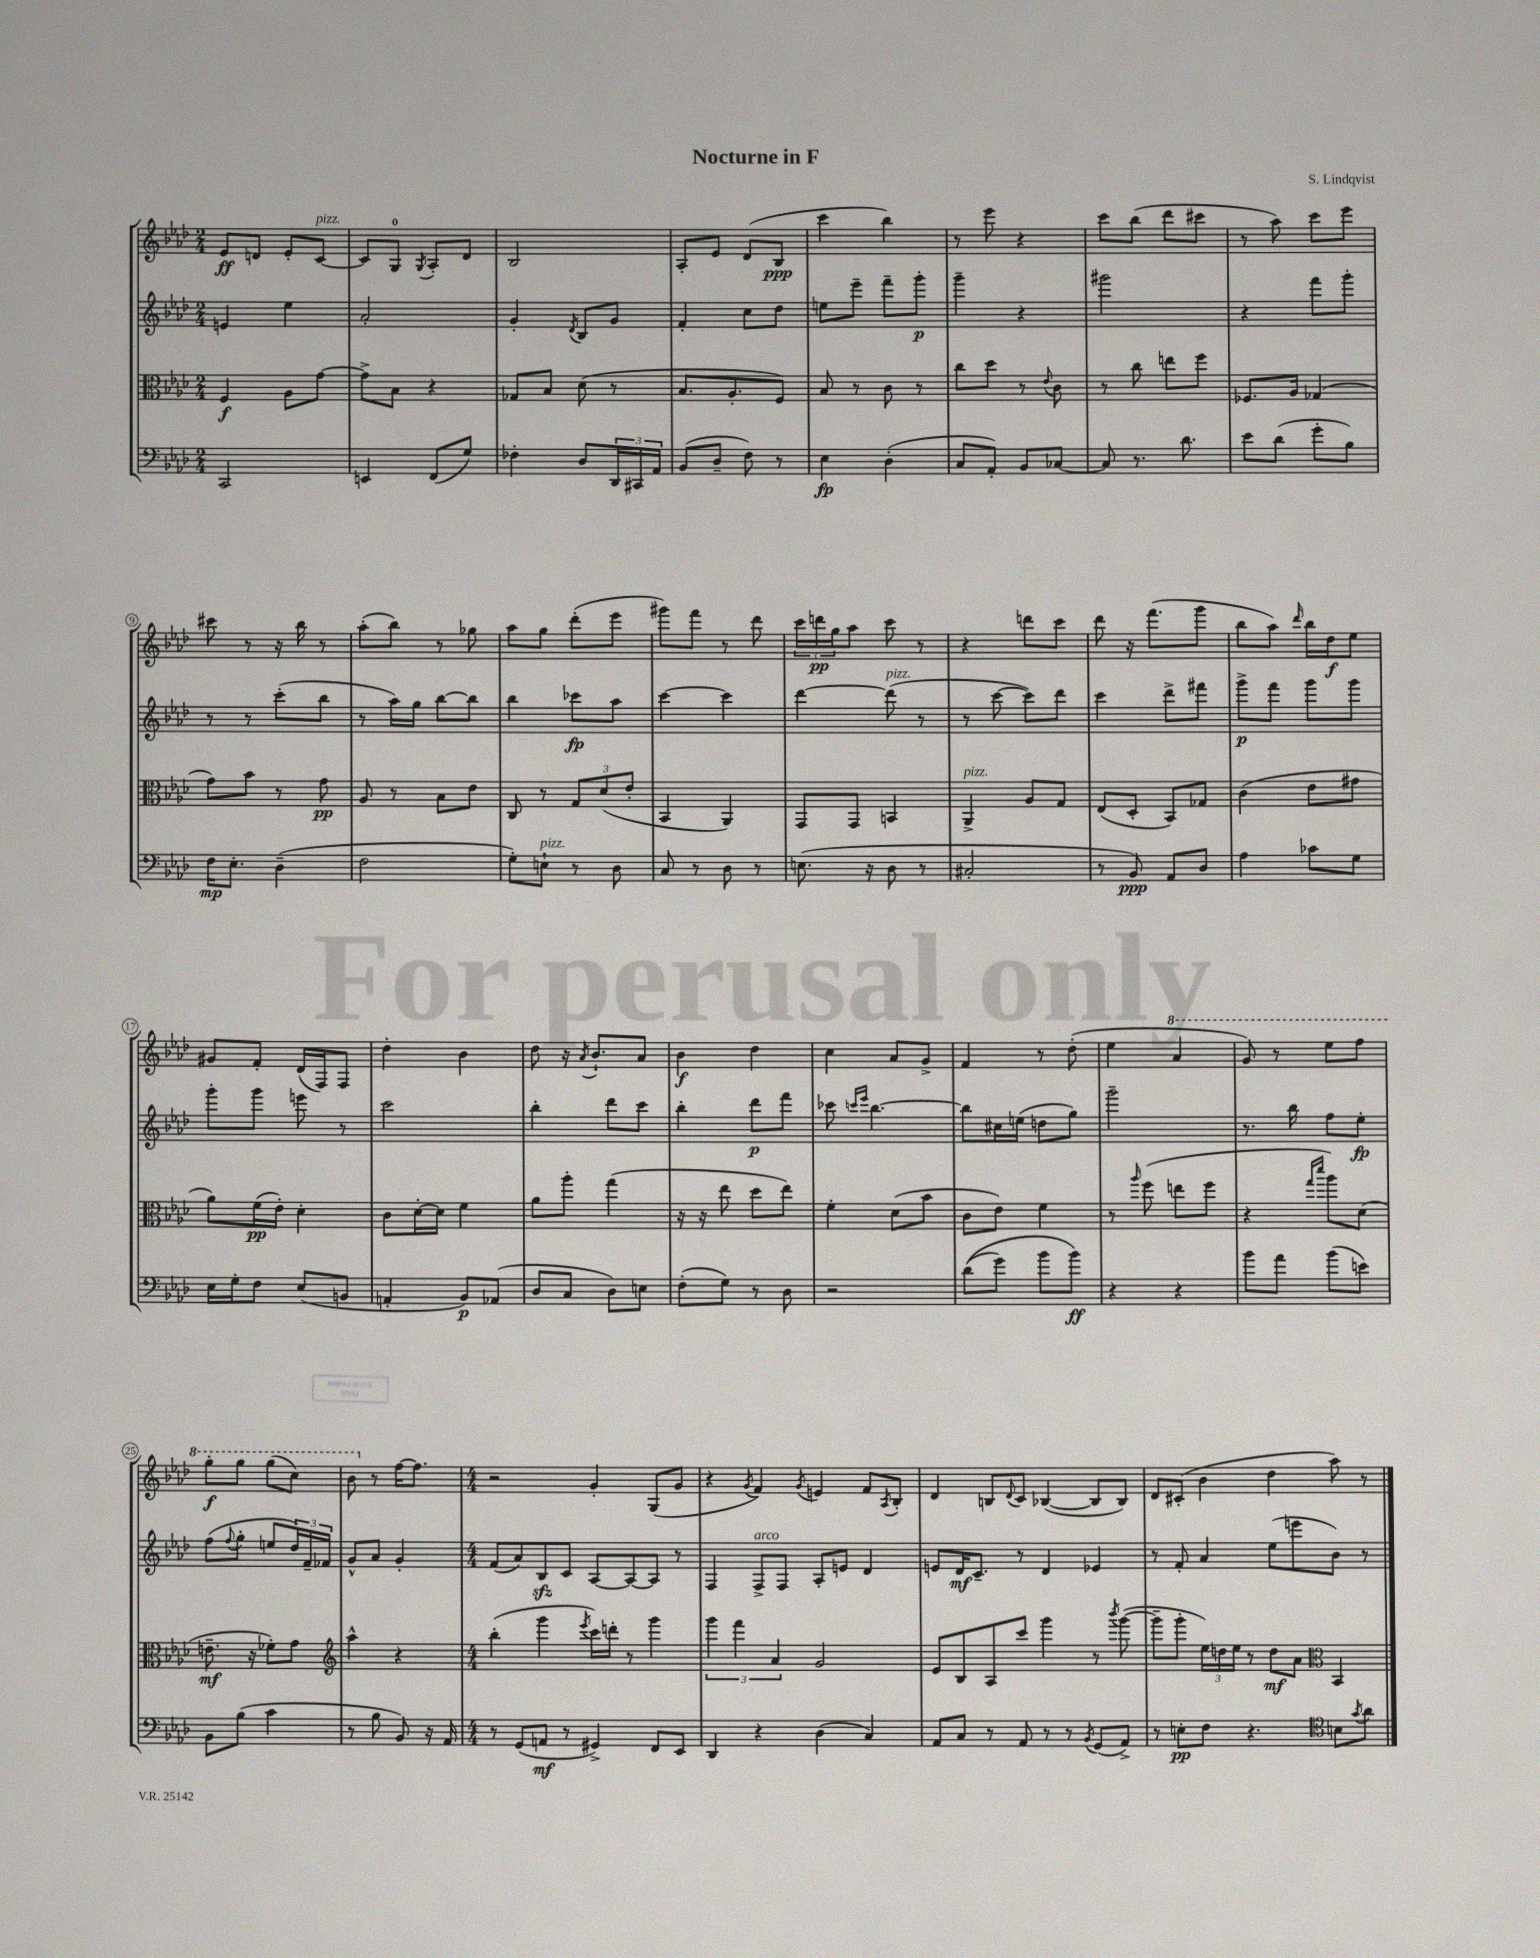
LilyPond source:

\header { title = "Nocturne in F" composer = "S. Lindqvist" }
<<
\new StaffGroup <<
\new Staff = "s0" {
    \clef treble \key aes \major \numericTimeSignature \time 2/4
    ees'8\ff d'8 ees'8-. c'8~^\markup { \italic "pizz." } |
    c'8 g8-0 \acciaccatura { g8 } aes8-. des'8 |
    bes2 |
    aes8-. ees'8 des'8( bes8\ppp |
    c'''4 bes''4) |
    r8 ees'''8 r4 |
    c'''8 bes''8( des'''8 cis'''8 |
    r8 aes''8) c'''8 ees'''8 |
    cis'''8 r8 r16 bes''16 r8 |
    aes''8-.( bes''8) r8 ges''8 |
    aes''8 g''8 des'''8-.( ees'''8 |
    gis'''8) f'''8 r8 des'''8 |
    \tuplet 3/2 { c'''16 d'''16\pp g''16 } aes''8 c'''8 r8 |
    r4 d'''8 c'''8 |
    des'''8 r16 f'''8.( g'''8 |
    bes''8 aes''8) \grace { des'''16 } bes''16 des''16\f ees''8 |
    gis'8 f'8-. des'16( f16) f8 |
    des''4-. bes'4 |
    des''8 r16 \acciaccatura { aes'8 } bes'8.-! aes'8 |
    bes'4\f des''4 |
    c''4 aes'8 g'8-> |
    f'4 r8 des''8-.( |
    ees''4 \ottava #1 aes''4 |
    g''8) r8 ees'''8 f'''8 |
    g'''8-.\f g'''8 g'''8( c'''8) |
    bes''8 \ottava #0 r8 f''16~ f''8. |
    \numericTimeSignature \time 4/4 r2 g'4-. g8( g'8 |
    r4 \acciaccatura { g'8 } f'4) \acciaccatura { g'8 } e'4 f'8 \acciaccatura { aes8 } bes8-. |
    des'4 b8 \appoggiatura { des'8 } c'8 bes4~( bes8 bes8) |
    des'8 cis'8-.( bes'4 des''4 aes''8) r8 \bar "|." |
}
\new Staff = "s1" {
    \clef treble \key aes \major \numericTimeSignature \time 2/4
    e'4 ees''4 |
    aes'2-. |
    g'4-. \acciaccatura { des'8 } bes8 g'8 |
    f'4-. c''8 des''8 |
    e''8 ees'''8-- f'''8-- g'''8-.\p |
    g'''4-- r4 |
    gis'''2 |
    r4 f'''8 g'''8-. |
    r8 r8 c'''8-.( bes''8 |
    r8 aes''16) g''16 bes''8~ bes''8 |
    bes''4 ces'''8\fp aes''8 |
    c'''4~ c'''4 |
    des'''4~ des'''8^\markup { \italic "pizz." }( r8 |
    r8 c'''8~ c'''8) des'''8 |
    c'''4 des'''8-> fis'''8 |
    g'''8->\p f'''8 g'''8 g'''8 |
    g'''8-. g'''8 e'''8 r8 |
    c'''2 |
    bes''4-. des'''8 c'''8 |
    bes''4-. des'''8\p f'''8 |
    ces'''8 \grace { c'''16 ees'''16 } bes''4.~ |
    bes''8 cis''16 e''16( d''8 g''8) |
    g'''2-- |
    r8. bes''16 f''8 ees''8-.\fp |
    f''8( \appoggiatura { f''8 } g''8-. e''8 \tuplet 3/2 { des''16) f'16-- fes'16 } |
    g'8-^ aes'8 g'4-. |
    \numericTimeSignature \time 4/4 f'8( aes'8) bes8\sfz c'8 aes8~ aes8~ aes8 r8 |
    f4 f8->^\markup { \italic "arco" } f8 aes8-. e'8 des'4 |
    e'8 des'16\mf c'8.-- r8 des'4 ees'4 |
    r8 f'8-. aes'4 ees''8( e'''8 bes'8) r8 \bar "|." |
}
\new Staff = "s2" {
    \clef alto \key aes \major \numericTimeSignature \time 2/4
    f4\f aes8 g'8~ |
    g'8-> bes8 r4 |
    ges8 bes8 des'8( r8 |
    bes8. aes8.-. f8) |
    bes8 r8 c'8 r8 |
    c''8 des''8 r8 \appoggiatura { ees'8 } c'8 |
    r8 c''8 e''8 f''8 |
    fes8. aes16 ges4( |
    g'8) bes'8 r8 g'8\pp |
    aes8 r8 bes8 ees'8 |
    c8 r8 \tuplet 3/2 { g8 des'8( ees'8-. } |
    bes,4 aes,4) |
    g,8 g,8 b,4 |
    aes,4->^\markup { \italic "pizz." } aes8 g8 |
    ees8( des8-. bes,8) ges8 |
    c'4( ees'8 gis'8 |
    aes'8) f'16\pp( ees'16-.) des'4-. |
    c'8 des'16~-. des'16 f'4 |
    aes'8 aes''8-. g''4( |
    r16 r16 ees''8 des''8 ees''8) |
    f'4-. des'8( bes'8 |
    c'8 ees'8) f'4 |
    r8 \grace { aes''16 } f''8( e''8 f''8 |
    r4 \grace { g''16 des'''16 } aes''8) des'8( |
    e'8.--\mf r16 fes'8-.) g'8 |
    \clef treble aes''4-^ r4 |
    \numericTimeSignature \time 4/4 bes''4-.( g'''4 \acciaccatura { ees'''8 } c'''16) d'''16-. r8 g'''4 |
    \tuplet 3/2 { g'''4 f'''4 aes'4 } g'2 |
    ees'8 bes8 aes8 c'''8 g'''4 r8 \acciaccatura { bes'''8 } g'''8~( |
    g'''8-- g'''8-. \tuplet 3/2 { ees''16) d''16 ees''16 } r8 d''8\mf aes'8 \clef alto bes,4 \bar "|." |
}
\new Staff = "s3" {
    \clef bass \key aes \major \numericTimeSignature \time 2/4
    c,2 |
    e,4 f,8( g8) |
    fes4-. des8 \tuplet 3/2 { des,16 cis,16 aes,16 } |
    bes,8( des8-- f8) r8 |
    ees4\fp des4-.( |
    c8 aes,8-.) bes,8 ces8~ |
    ces8 r8. des'8. |
    ees'8 des'8( g'8-. bes8) |
    f16\mp ees8.-. des4--( |
    f2 |
    g8-.) e8-!^\markup { \italic "pizz." } r8 des8 |
    c8 r8 des8 r8 |
    e8.( r16 des8 r8 |
    cis2-. |
    r8 bes,8\ppp) aes,8 des8 |
    aes4 ces'8 g8 |
    ees16 g16-. f8 ees8( b,8 |
    a,4-. bes,8\p) aes,8( |
    des8 c8 des8) e8 |
    f8-.( g8) r8 des8 |
    r2 |
    des'8(\( g'8) bes'8 bes'8\ff\) |
    r4 r4 |
    bes'8 aes'8 bes'8( e'8) |
    bes,8 bes8( c'4 |
    r8 bes8 bes,8) r16 aes,16 |
    \numericTimeSignature \time 4/4 r8 g,8( a,8\mf r8 gis,4->) f,8 ees,8 |
    des,4 r4 des4( c4) |
    aes,8 c8 r8 aes,8 r8 r8 \acciaccatura { bes,8 } g,8( aes,8->) |
    r8 e8-.\pp f8 r4. \clef tenor b8 \acciaccatura { g'8 } aes'8 \bar "|." |
}
>>
>>
\layout { \context { \Score \override BarNumber.stencil = #(make-stencil-circler 0.1 0.3 ly:text-interface::print) } }
